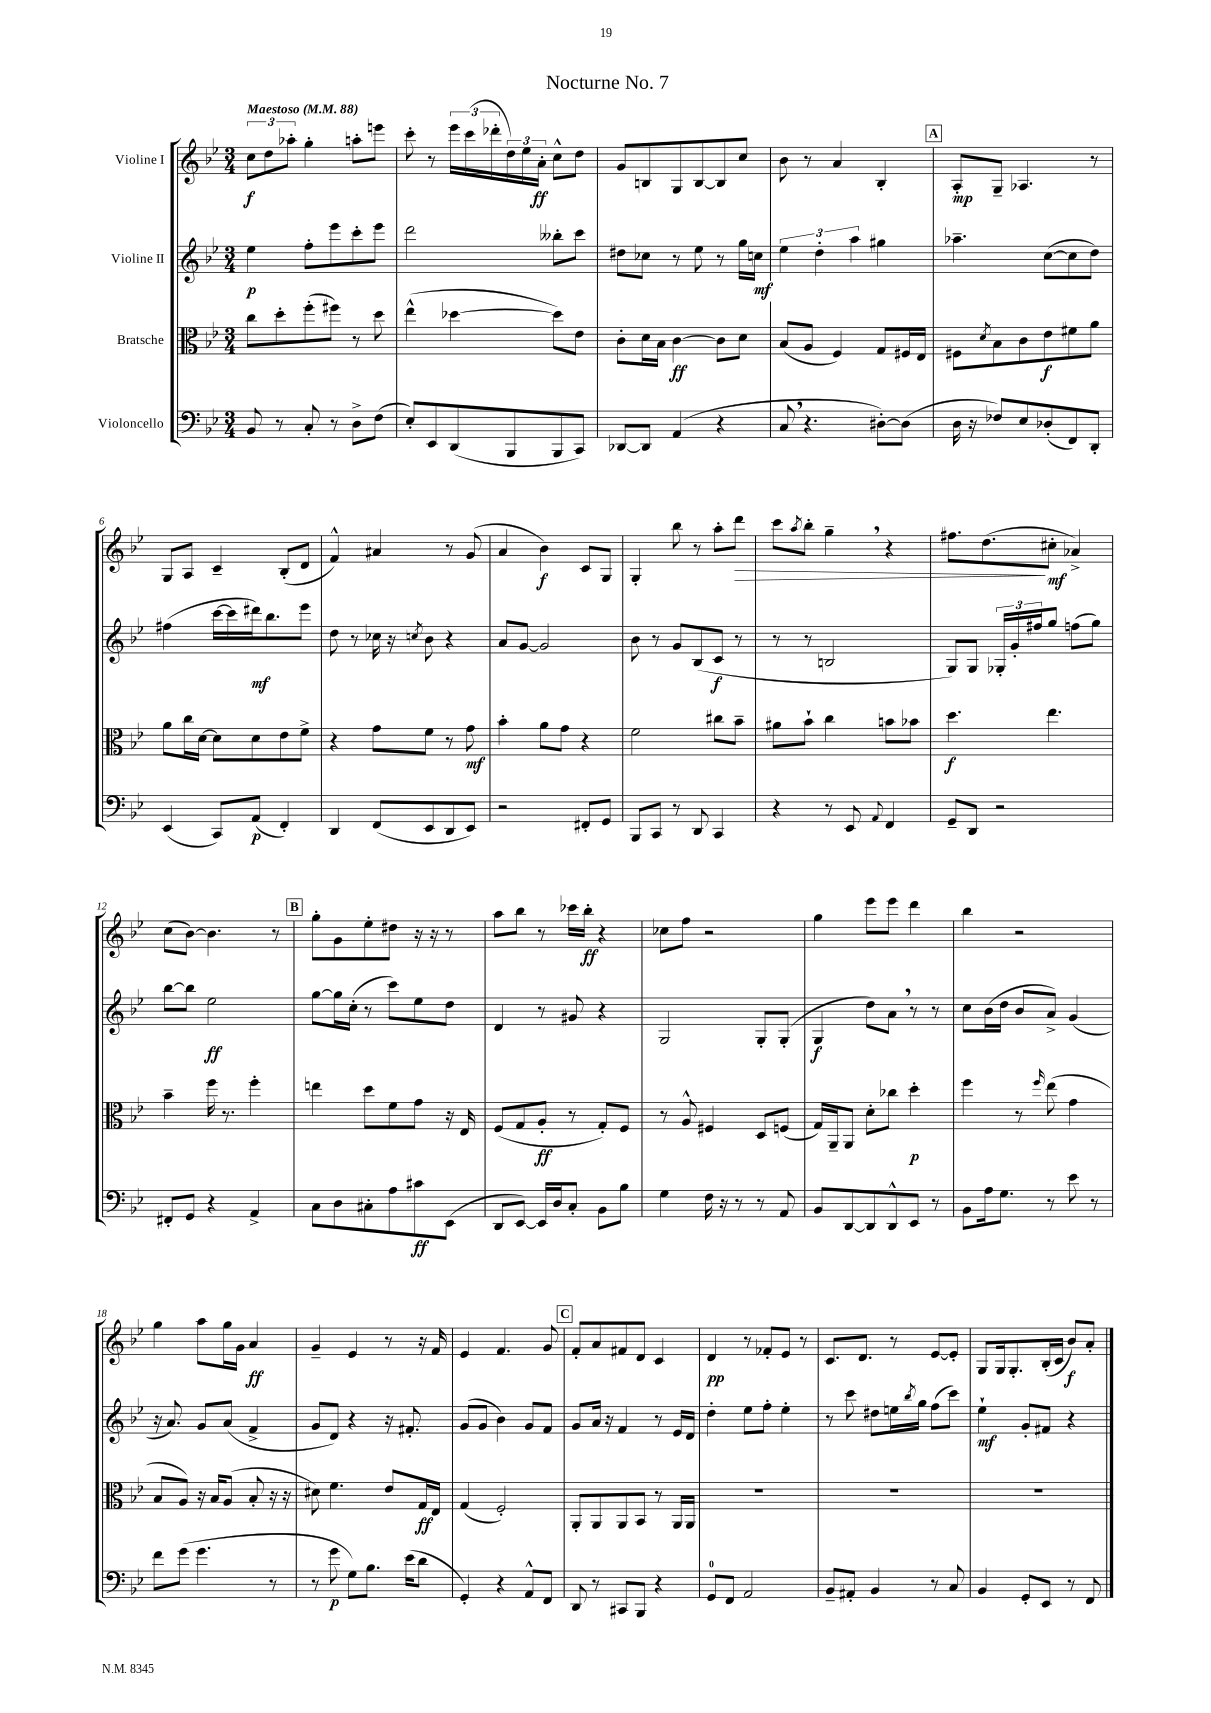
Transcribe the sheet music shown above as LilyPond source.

\header { title = "Nocturne No. 7" }
<<
\new StaffGroup <<
\new Staff = "s0" \with { instrumentName = "Violine I" } {
    \clef treble \key bes \major \numericTimeSignature \time 3/4 \tempo "Maestoso" 4 = 88
    \tuplet 3/2 { c''8\f d''8 aes''8-. } g''4-. a''8-. e'''8 |
    c'''8-. r8 \tuplet 3/2 { ees'''16 c'''16( des'''16-. } \tuplet 3/2 { d''16) ees''16 a'16-.\ff } c''8-^ d''8 |
    g'8 b8 g8 b8~ b8 c''8 |
    bes'8 r8 a'4 bes4-. |
    \mark \markup { \box "A" } a8-.\mp g8-- aes4. r8 |
    g8 a8 c'4-- bes8-.( d'8 |
    f'4-^) ais'4 r8 g'8( |
    a'4 bes'4\f) c'8 g8 |
    g4-. bes''8 r8 a''8-. d'''8\> |
    c'''8 \acciaccatura { a''8 } bes''8-. g''4-- \breathe r4 |
    fis''8. d''8.\!( cis''8-.\mf aes'4->) |
    c''8( bes'8~) bes'4. r8 |
    \mark \markup { \box "B" } g''8-. g'8 ees''8-. dis''8 r16 r16 r8 |
    a''8 bes''8 r8 ces'''16 bes''16-.\ff r4 |
    ces''8 f''8 r2 |
    g''4 ees'''8 ees'''8 d'''4 |
    bes''4 r2 |
    g''4 a''8 g''16 g'16 a'4\ff |
    g'4-- ees'4 r8 r16 f'16 |
    ees'4 f'4. g'8 |
    \mark \markup { \box "C" } f'8-. a'8 fis'8 d'8 c'4 |
    d'4\pp r8 fes'8-. ees'8 r8 |
    c'8. d'8. r8 ees'8~ ees'8-. |
    g8 g16 g8.-. bes16-.( c'16 bes'8\f) a'8-. \bar "|." |
}
\new Staff = "s1" \with { instrumentName = "Violine II" } {
    \clef treble \key bes \major \numericTimeSignature \time 3/4
    ees''4\p f''8-. ees'''8 c'''8-. ees'''8 |
    d'''2 beses''8-. c'''8 |
    dis''8 ces''8 r8 ees''8 r8 g''16 c''16\mf |
    \tuplet 3/2 { ees''4 d''4-. a''4 } gis''4 |
    \mark \markup { \box "A" } aes''4.-- c''8~( c''8 d''8) |
    fis''4( c'''16~ c'''16 dis'''16\mf) bes''8. ees'''8 |
    d''8 r8 ces''16 r16 \acciaccatura { c''8 } bes'8 r4 |
    a'8 g'8~ g'2 |
    bes'8 r8 g'8 bes8( c'8\f r8 |
    r8 r8 b2 |
    g8) g8 \tuplet 3/2 { ges16-. g'16-. fis''16 } g''8 f''8( g''8) |
    bes''8~ bes''8 ees''2\ff |
    \mark \markup { \box "B" } g''8~ g''16 c''16-.( r8 c'''8) ees''8 d''8 |
    d'4 r8 gis'8 r4 |
    g2 g8-. g8-.( |
    g4\f d''8) a'8 \breathe r8 r8 |
    c''8 bes'16( d''16 bes'8 a'8->) g'4( |
    r16 a'8.) g'8 a'8( f'4-> |
    g'8 d'8) r4 r16 fis'8.-. |
    g'8( g'8 bes'4) g'8 f'8 |
    \mark \markup { \box "C" } g'8 a'16 r16 f'4 r8 ees'16 d'16 |
    d''4-. ees''8 f''8-. ees''4-. |
    r8 c'''8 dis''8 e''16 \acciaccatura { bes''8 } g''16 f''8( c'''8) |
    ees''4-!\mf g'8-. fis'8 r4 \bar "|." |
}
\new Staff = "s2" \with { instrumentName = "Bratsche" } {
    \clef alto \key bes \major \numericTimeSignature \time 3/4
    c''8 d''8-. f''8-.( fis''8) r8 d''8 |
    ees''4-^( des''4~ des''8) ees'8 |
    c'8-. d'16 bes16 c'4~\ff c'8 d'8 |
    bes8( a8 f4) g8 fis16 ees16 |
    \mark \markup { \box "A" } fis8 \acciaccatura { d'8 } bes8 c'8 ees'8\f fis'8 a'8 |
    a'8 c''16 d'16~ d'8 d'8 ees'8 f'8-> |
    r4 g'8 f'8 r8 g'8\mf |
    bes'4-. a'8 g'8 r4 |
    f'2 cis''8 bes'8-- |
    ais'8 bes'8-! c''4 b'8 bes'8 |
    d''4.\f ees''4. |
    bes'4-- f''16 r8. f''4-. |
    \mark \markup { \box "B" } e''4 d''8 f'8 g'8 r16 ees16 |
    f8( g8 a8-.\ff r8 g8-.) f8 |
    r8 a8-^ fis4 d8 f8( |
    g16) a,16-- a,8 d'8-. ces''8 d''4-.\p |
    f''4 r8 \grace { f''16 } ees''8( g'4 |
    bes8 a8) r16 bes16 a8( bes8-. r16 r16 |
    dis'8) f'4. ees'8 g16\ff ees16 |
    g4( f2-.) |
    \mark \markup { \box "C" } a,8-. a,8 a,8 bes,8 r8 a,16 a,16 |
    R2. |
    R2. |
    R2. \bar "|." |
}
\new Staff = "s3" \with { instrumentName = "Violoncello" } {
    \clef bass \key bes \major \numericTimeSignature \time 3/4
    bes,8 r8 c8-. r8 d8-> f8( |
    ees8-.) ees,8 d,8( bes,,8 bes,,8 c,8) |
    des,8~ des,8 a,4( r4 |
    c8 \breathe r4. dis8~-.) dis8( |
    \mark \markup { \box "A" } d16 r16 fes8) ees8 des8-.( f,8) d,8-. |
    ees,4( c,8) a,8\p( f,4-.) |
    d,4 f,8( ees,8 d,8 ees,8) |
    r2 fis,8-. g,8 |
    bes,,8 c,8 r8 d,8 c,4 |
    r4 r8 ees,8 \appoggiatura { a,8 } f,4 |
    g,8-- d,8 r2 |
    fis,8-. g,8 r4 a,4-> |
    \mark \markup { \box "B" } c8 d8 cis8-. a8 cis'8\ff ees,8( |
    d,8 ees,8~) ees,16 d16 c8-. bes,8 bes8 |
    g4 f16 r16 r8 r8 a,8 |
    bes,8 d,8~ d,8 d,8-^ ees,8 r8 |
    bes,8 a16 g8. r8 ees'8 r8 |
    f'8 g'8( g'4. r8 |
    r8 g'8\p g8) bes8. ees'16( d'8 |
    g,4-.) r4 a,8-^ f,8 |
    \mark \markup { \box "C" } d,8 r8 cis,8 bes,,8 r4 |
    g,8-0 f,8 a,2 |
    bes,8-- ais,8-. bes,4 r8 c8 |
    bes,4 g,8-. ees,8 r8 f,8 \bar "|." |
}
>>
>>
